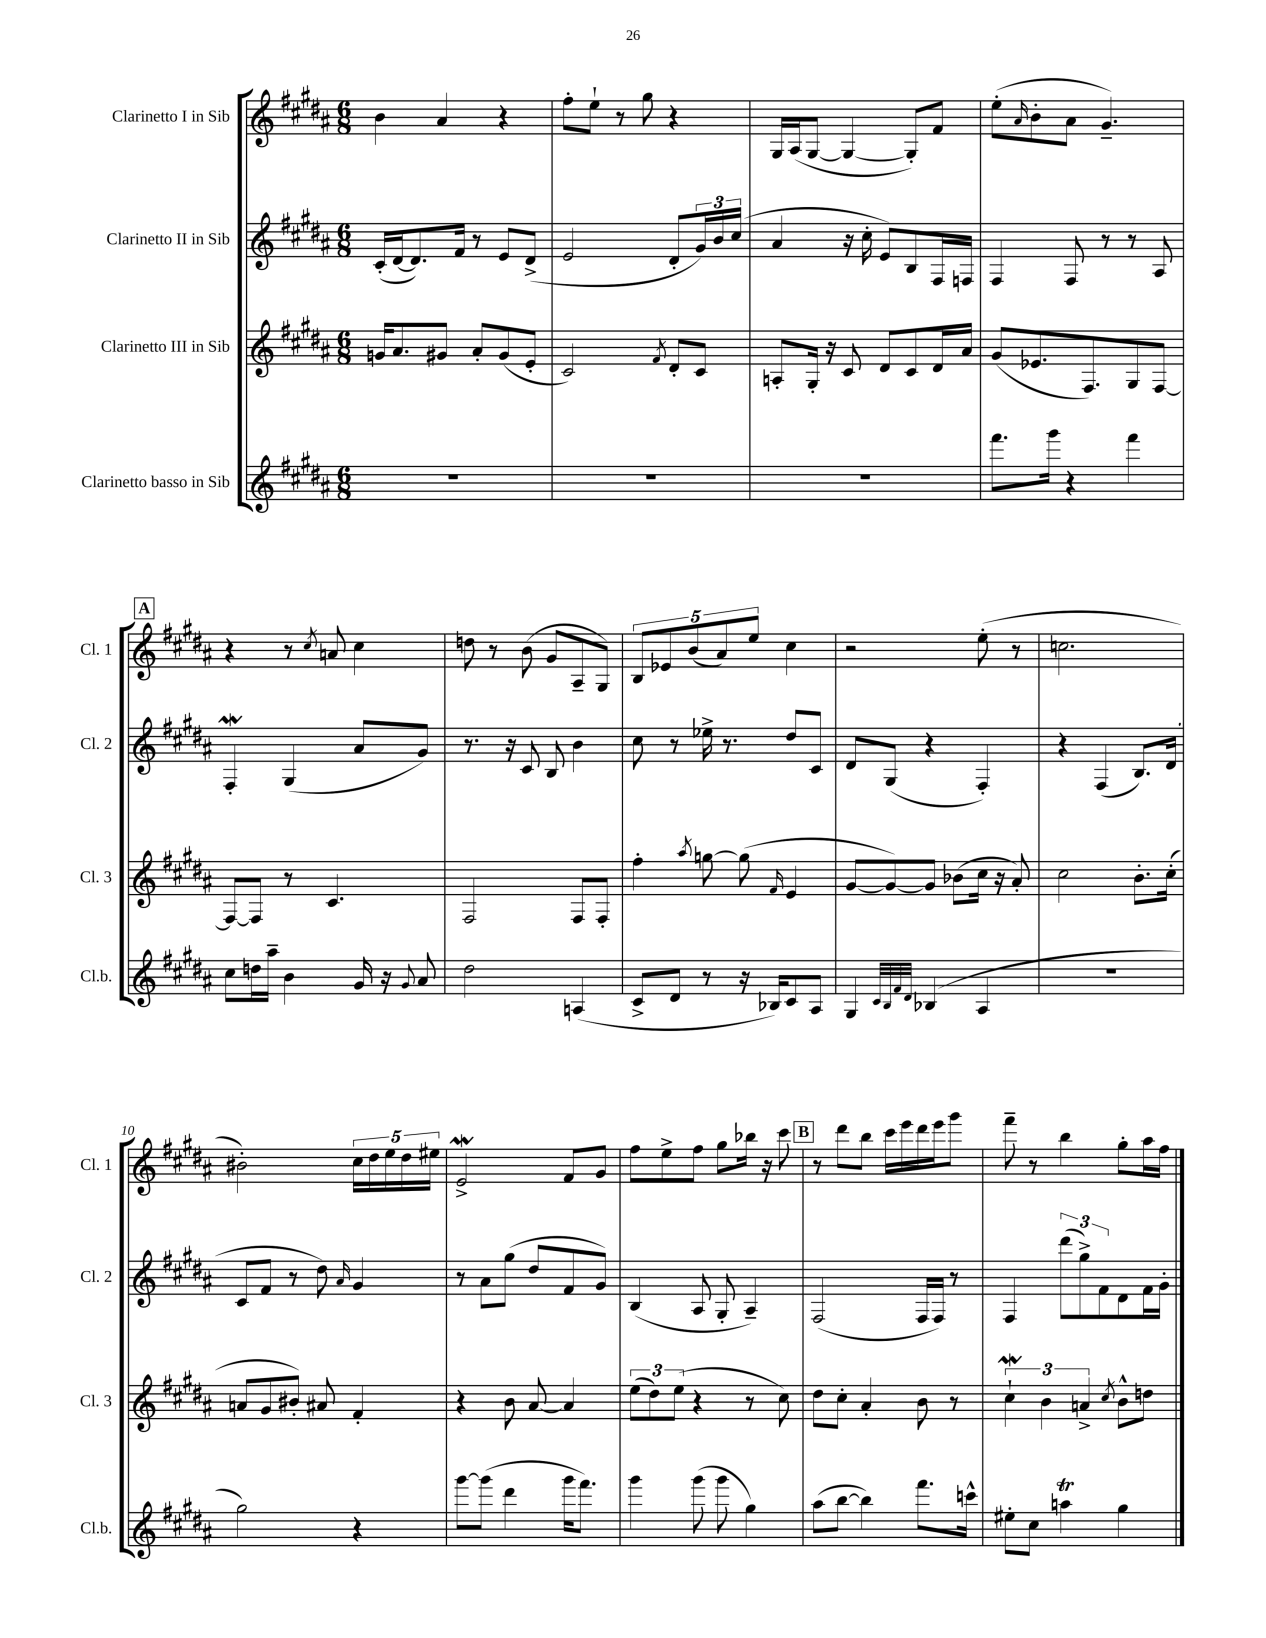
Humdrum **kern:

**kern	**kern	**kern	**kern
*part4	*part3	*part2	*part1
*staff4	*staff3	*staff2	*staff1
*I"Clarinetto basso in Sib	*I"Clarinetto III in Sib	*I"Clarinetto II in Sib	*I"Clarinetto I in Sib
*I'Cl.b.	*I'Cl. 3	*I'Cl. 2	*I'Cl. 1
*clefG2	*clefG2	*clefG2	*clefG2
*k[f#c#g#d#a#]	*k[f#c#g#d#a#]	*k[f#c#g#d#a#]	*k[f#c#g#d#a#]
*M6/8	*M6/8	*M6/8	*M6/8
=1	=1	=1	=1
2.r	16gn/KL	(16c#'/LL	4b\
.	8.a#/	[16d#/J	.
.	.	8.d#/])	.
.	8g#X/J	.	4a#/
.	.	16f#/Jk	.
.	8a#'/L	8r	.
.	(8g#/	8e/L	4r
.	8e'/J	(8d#^/J	.
=2	=2	=2	=2
2.r	2c#/)	2e/	8ff#'\L
.	.	.	8ee`\J
.	.	.	8r
.	.	.	8gg#\
.	8qf#/	.	.
.	8d#'/L	8d#'/L	4r
.	8c#/J	24g#/L)	.
.	.	24b/	.
.	.	(24cc#/JJ	.
=3	=3	=3	=3
2.r	8An'/L	4a#/	16G#/LL
.	.	.	(16A#/J
.	16G#'/Jk	.	[8G#/J
.	16r	.	.
.	8c#/	16r	4G#/_
.	.	16cc#'\	.
.	8d#/L	8e/L)	.
.	8c#/	8B/	8G#'/L])
.	16d#/L	16F#/L	8f#/J
.	16a#/JJ	16Fn/JJ	.
=4	=4	=4	=4
8.fff#\L	(8g#/L	4F#/	(8ee'\L
.	.	.	16qqa#/
.	8.e-X/	.	8b'\
16ggg#\Jk	.	.	.
4r	.	8F#/	8a#\J
.	8.F#/)	.	.
.	.	8r	4.g#~/)
4fff#\	8G#/	8r	.
.	[8F#/J	8A#/	.
!!LO:LB:g=z
!!LO:REH:place=s1:t=A
=5	=5	=5	=5
8cc#\L	8F#/L_	4F#W'/	4r
16ddn\L	8F#/J]	.	.
16aa#~\JJ	.	.	.
4b\	8r	(4G#/	8r
.	.	.	8qcc#/
.	4.c#/	.	8an/
16g#/	.	8a#/L	4cc#\
16r	.	.	.
8qqg#/	.	.	.
8a#/	.	8g#/J)	.
=6	=6	=6	=6
2dd#\	2F#/	8.r	8ddn\
.	.	.	8r
.	.	16r	.
.	.	8c#/	(8b\
.	.	8B/	8g#/L
(4An/	8F#/L	4b\	8A#~/
.	8F#'/J	.	8G#/J)
=7	=7	=7	=7
8c#^/L	4ff#'\	8cc#\	10B/L
.	.	.	10e-X/
8d#/J	.	8r	.
.	.	.	(10b/
.	8qaa#/	.	.
8r	[8ggn\	16ee-X^\	.
.	.	.	10a#/)
.	.	8.r	.
16r	(8gg\]	.	.
.	.	.	10ee/J
16B-X/KL)	.	.	.
.	16qqf#/	.	.
8c#/	4e/	8dd#/L	4cc#\
8A#/J	.	8c#/J	.
=8	=8	=8	=8
4G#/	[8g#/L	8d#/L	2r
.	8g#/_)	(8G#/J	.
32qqc#/LLL	.	.	.
32qqB/	.	.	.
32qqf#/	.	.	.
32qqd#/JJJ	.	.	.
(4B-X/	8g#/J]	4r	.
.	(8b-X\L	.	.
4A#/	16cc#\Jk	4F#'/)	(8ee'\
.	16r	.	.
.	8a#'/)	.	8r
=9	=9	=9	=9
2.r	2cc#\	4r	2.ccn\
.	.	(4F#/	.
.	8.b'\L	8.B/L)	.
.	(16cc#'\Jk	(16d#/Jk	.
!!LO:LB:g=z
=10	=10	=10	=10
2gg#\)	8an/L	8c#/L	2b#X'\)
.	8g#/	8f#/J	.
.	8b#X'/J)	8r	.
.	8a#X/	8dd#\)	.
.	.	16qqa#/	.
4r	4f#'/	4g#/	20cc#\LL
.	.	.	20dd#\
.	.	.	20ee\
.	.	.	20dd#\
.	.	.	20ee#X\JJ
=11	=11	=11	=11
[8ggg#\L	4r	8r	2ew^/
(8ggg#\J]	.	8a#\L	.
4ddd#\	8b\	(8gg#\J	.
.	[8a#/	8dd#/L	.
16ggg#\KL	4a#/]	8f#/	8f#/L
8.fff#\J)	.	.	.
.	.	8g#/J)	8g#/J
=12	=12	=12	=12
4ggg#\	(12ee\L	(4B/	8ff#\L
.	12dd#\)	.	.
.	.	.	8ee^\
.	(12ee\J	.	.
(8ggg#\	4r	8A#/	8ff#\J
8ggg#\	.	8G#'/	8gg#\L
4gg#\)	8r	4A#~/)	16bb-X\Jk
.	.	.	16r
.	8cc#\)	.	8ccc#\
!!LO:REH:place=s1:t=B
=13	=13	=13	=13
(8aa#\L	8dd#\L	(2F#/	8r
[8bb\J	8cc#'\J	.	8ddd#\L
4bb\])	4a#'/	.	8bb\J
.	.	.	16ccc#\LL
.	.	.	16eee\
8.fff#\L	8b\	16F#/LL	16ddd#\
.	.	16F#/JJ)	16eee\J
.	8r	8r	8ggg#\J
16cccn^^\Jk	.	.	.
=14	=14	=14	=14
8ee#X'\L	6cc#W`\	4F#/	8fff#~\
8cc#\J	.	.	8r
.	6b\	.	.
4aanT\	.	(12ddd#\L	4bb\
.	6an^/	12gg#^\)	.
.	.	12f#\	.
.	8qcc#/	.	.
4gg#\	8b^^\L	8d#\	8gg#'\L
.	8ddn\J	16f#\L	16aa#\L
.	.	16g#'\JJ	16ff#\JJ
==	==	==	==
*-	*-	*-	*-
